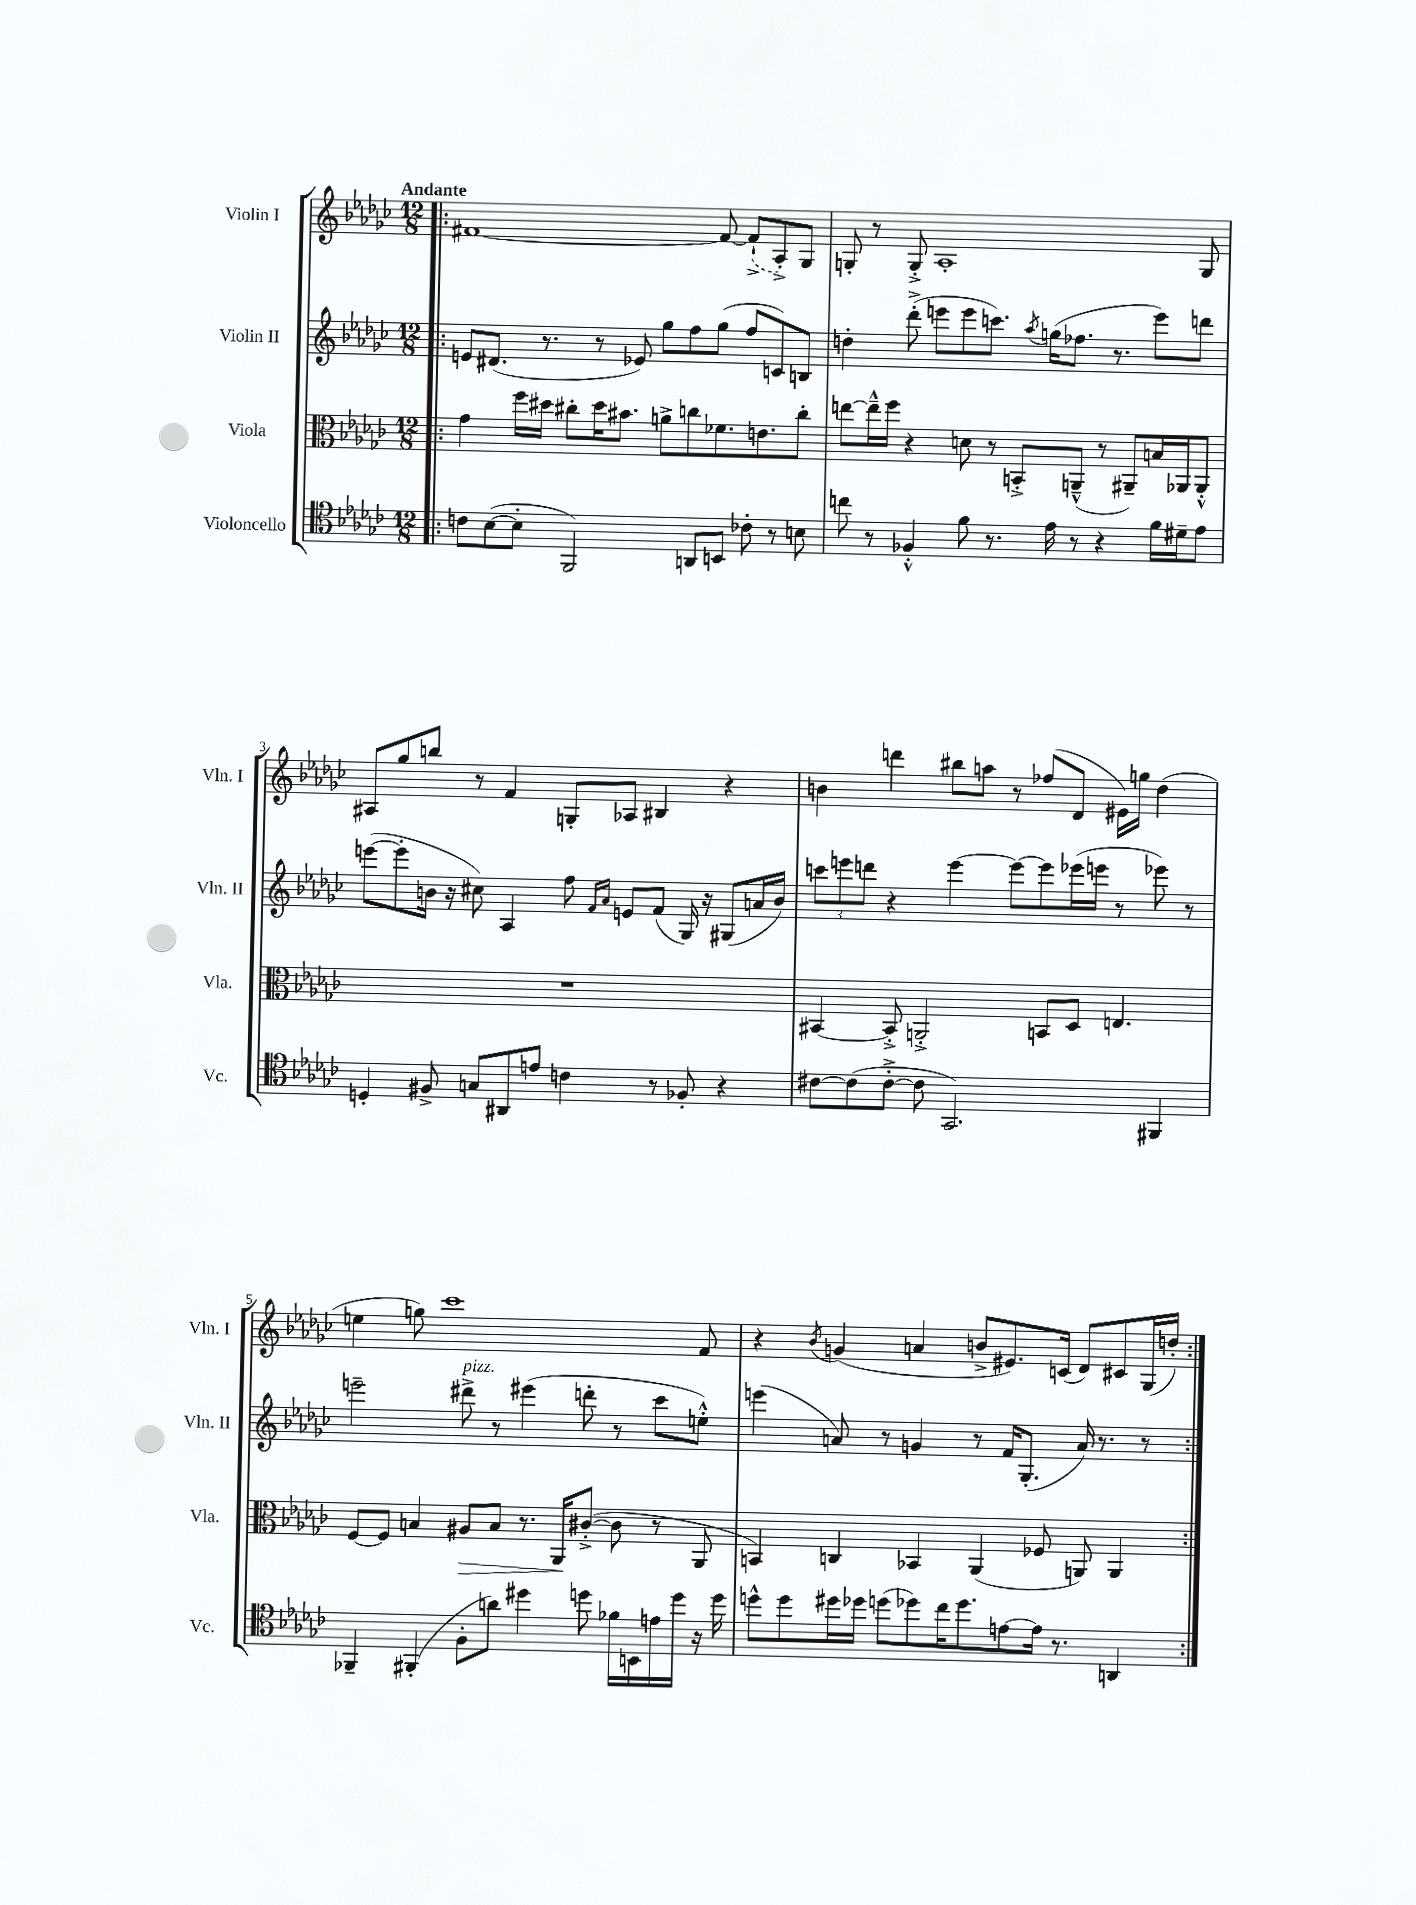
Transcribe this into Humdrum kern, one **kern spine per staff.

**kern	**kern	**dynam	**kern	**kern
*part4	*part3	*part3	*part2	*part1
*staff4	*staff3	*staff3	*staff2	*staff1
*I"Violoncello	*I"Viola	*	*I"Violin II	*I"Violin I
*I'Vc.	*I'Vla.	*	*I'Vln. II	*I'Vln. I
*clefC4	*clefC3	*	*clefG2	*clefG2
*k[b-e-a-d-g-c-]	*k[b-e-a-d-g-c-]	*	*k[b-e-a-d-g-c-]	*k[b-e-a-d-g-c-]
*M12/8	*M12/8	*	*M12/8	*M12/8
=1!|:	=1!|:	=1!|:	=1!|:	=1!|:
!	!	!	!	!LO:TX:a:B:t=Andante
8cn\L	4g-\	.	8en/L	[1f#X
([8B-\	.	.	(8.d#X/J	.
8B-'\J]	16ff\LL	.	.	.
.	16dd#X\JJ	.	8.r	.
2FF/)	8cc#X'\L	.	.	.
.	16dd#\K	.	8r	.
.	8.b#X\J	.	.	.
.	.	.	8e-X/)	.
.	8an^\L	.	8gg-\L	.
8AAn/L	8ccn\	.	8ff\	.
8BBn/J	8.f-X\	.	(8gg-\J	8f#/_
8c-X'\	.	.	8ff/L	(8f#`^/L]
.	8.en\	.	.	.
8r	.	.	8cn/)	8A-'^/)
8Bn\	8cc'\J	.	8Bn/J	8G-/J
=2	=2	=2	=2	=2
8ccn\	[8een\L	.	4ddn'\	8Gn'/
8r	16ee~^^\L]	.	.	8r
.	16ff\JJ	.	.	.
4F-X'^^/	4r	.	(8ddd-'^\	8G'^/
.	.	.	8eeen\L	1A-'
8f\	8dn\	.	8eee\	.
8.r	8r	.	8.cccn\J)	.
.	8BBn'^/L	.	.	.
.	.	.	8qaa-/	.
16e-\	.	.	(16ggn\KL	.
8r	(8AAn~^^/J	.	8.ff-X\J	.
4r	8r	.	.	.
.	.	.	8.r	.
.	8AA#X~/L)	.	.	.
16f\LL	16Bn/L	.	8eee\L)	.
16d#X~\J	16AA-X/J	.	.	.
8e-\J	8AA-'^^/J	.	8dddn\J	8G/
!!LO:LB:g=z
=3	=3	=3	=3	=3
4Dn'/	1.r	.	([8eeen\L	8A#X/L
.	.	.	8eee'\]	8gg-/
8F#X^/	.	.	16bn\Jk	8bbn/J
.	.	.	16r	.
8Gn/L	.	.	8cc#X\)	8r
8AA#X/	.	.	4A-/	4f/
8en/J	.	.	.	.
4cn\	.	.	8ff\	8Gn'/L
.	.	.	16qqf/LL	.
.	.	.	16qqa-/JJ	.
.	.	.	8en/L	8A-X/J
8r	.	.	(8f/J	4B#X/
8F-X'/	.	.	16G-/)	.
.	.	.	16r	.
4r	.	.	(8G#X/L	4r
.	.	.	16an/L	.
.	.	.	16b/JJ)	.
=4	=4	=4	=4	=4
[8c#X\L	[4BB#X/	.	12cccn\L	4bn\
.	.	.	12eeen\	.
(8c#\]	.	.	.	.
.	.	.	12dddn\J	.
[8c#'^\J	8BB#'^/]	.	4r	4dddn\
8c#\]	2AAn'^/	.	.	.
2.GG-/)	.	.	[4eee\	8bb#X\L
.	.	.	.	8aan\J
.	.	.	8eee\L_	8r
.	8BBn/L	.	8eee\]	(8ff-X/L
.	8D-/J	.	(16eee-X\L	8d-/J
.	.	.	16eeen\JJ	.
.	4.En/	.	8r	16e#X\LL)
.	.	.	.	16ggn\JJ
4FF#X/	.	.	8eee-X\)	(4dd-\
.	.	.	8r	.
!!LO:LB:g=z
=5	=5	=5	=5	=5
4FF-X~/	[8F/L	.	2eeen~\	4een\
.	8F/J]	.	.	.
(4FF#X'/	4Bn/	.	.	8ggn\)
.	.	.	.	1ccc-
!	!	!	!LO:TX:a:i:t=pizz.	!
!	!	!LO:HP:b	!	!
8F'\L	8A#X/L	>	8ddd#X^\	.
8an\J)	8B/J	.	8r	.
4dd#X\	8.r	.	(4eee#X\	.
.	16AA-/KL	.	.	.
8ddn\	([8c#X'^/J	]	8dddn'\	.
16f-X\LL	8c#\]	.	8r	.
16BBn\	.	.	.	.
16en\	8r	.	8ccc-\L	.
16dd\JJ	.	.	.	.
16r	8AA-/	.	8een'^^\J)	8f/
16dd\	.	.	.	.
=6	=6	=6	=6	=6
8ddn^^\L	4BBn/)	.	(4eeen\	4r
8dd\	.	.	.	.
.	.	.	.	8qb-/
16dd#X\L	4Cn/	.	8an/)	(4gn/
16dd-X\JJ	.	.	.	.
(8ddn\L	.	.	8r	.
8dd-X\)	4BB-X/	.	4gn/	4an/
16cc-\K	.	.	.	.
8.dd-\	.	.	.	.
.	(4AA-/	.	8r	8bn^/L
[8en\	.	.	16f/KL	8.e#X/)
.	.	.	(8.G-'/J	.
16e\Jk]	8F-X/	.	.	.
8.r	.	.	.	(16cn/Jk
.	8AAn/)	.	16a/)	8d-/L)
.	.	.	8.r	.
4AAn/	4AA/	.	.	8c#X/
.	.	.	8r	(16G-/L
.	.	.	.	16ddn'/JJ)
=:|!	=:|!	=:|!	=:|!	=:|!
*-	*-	*-	*-	*-
